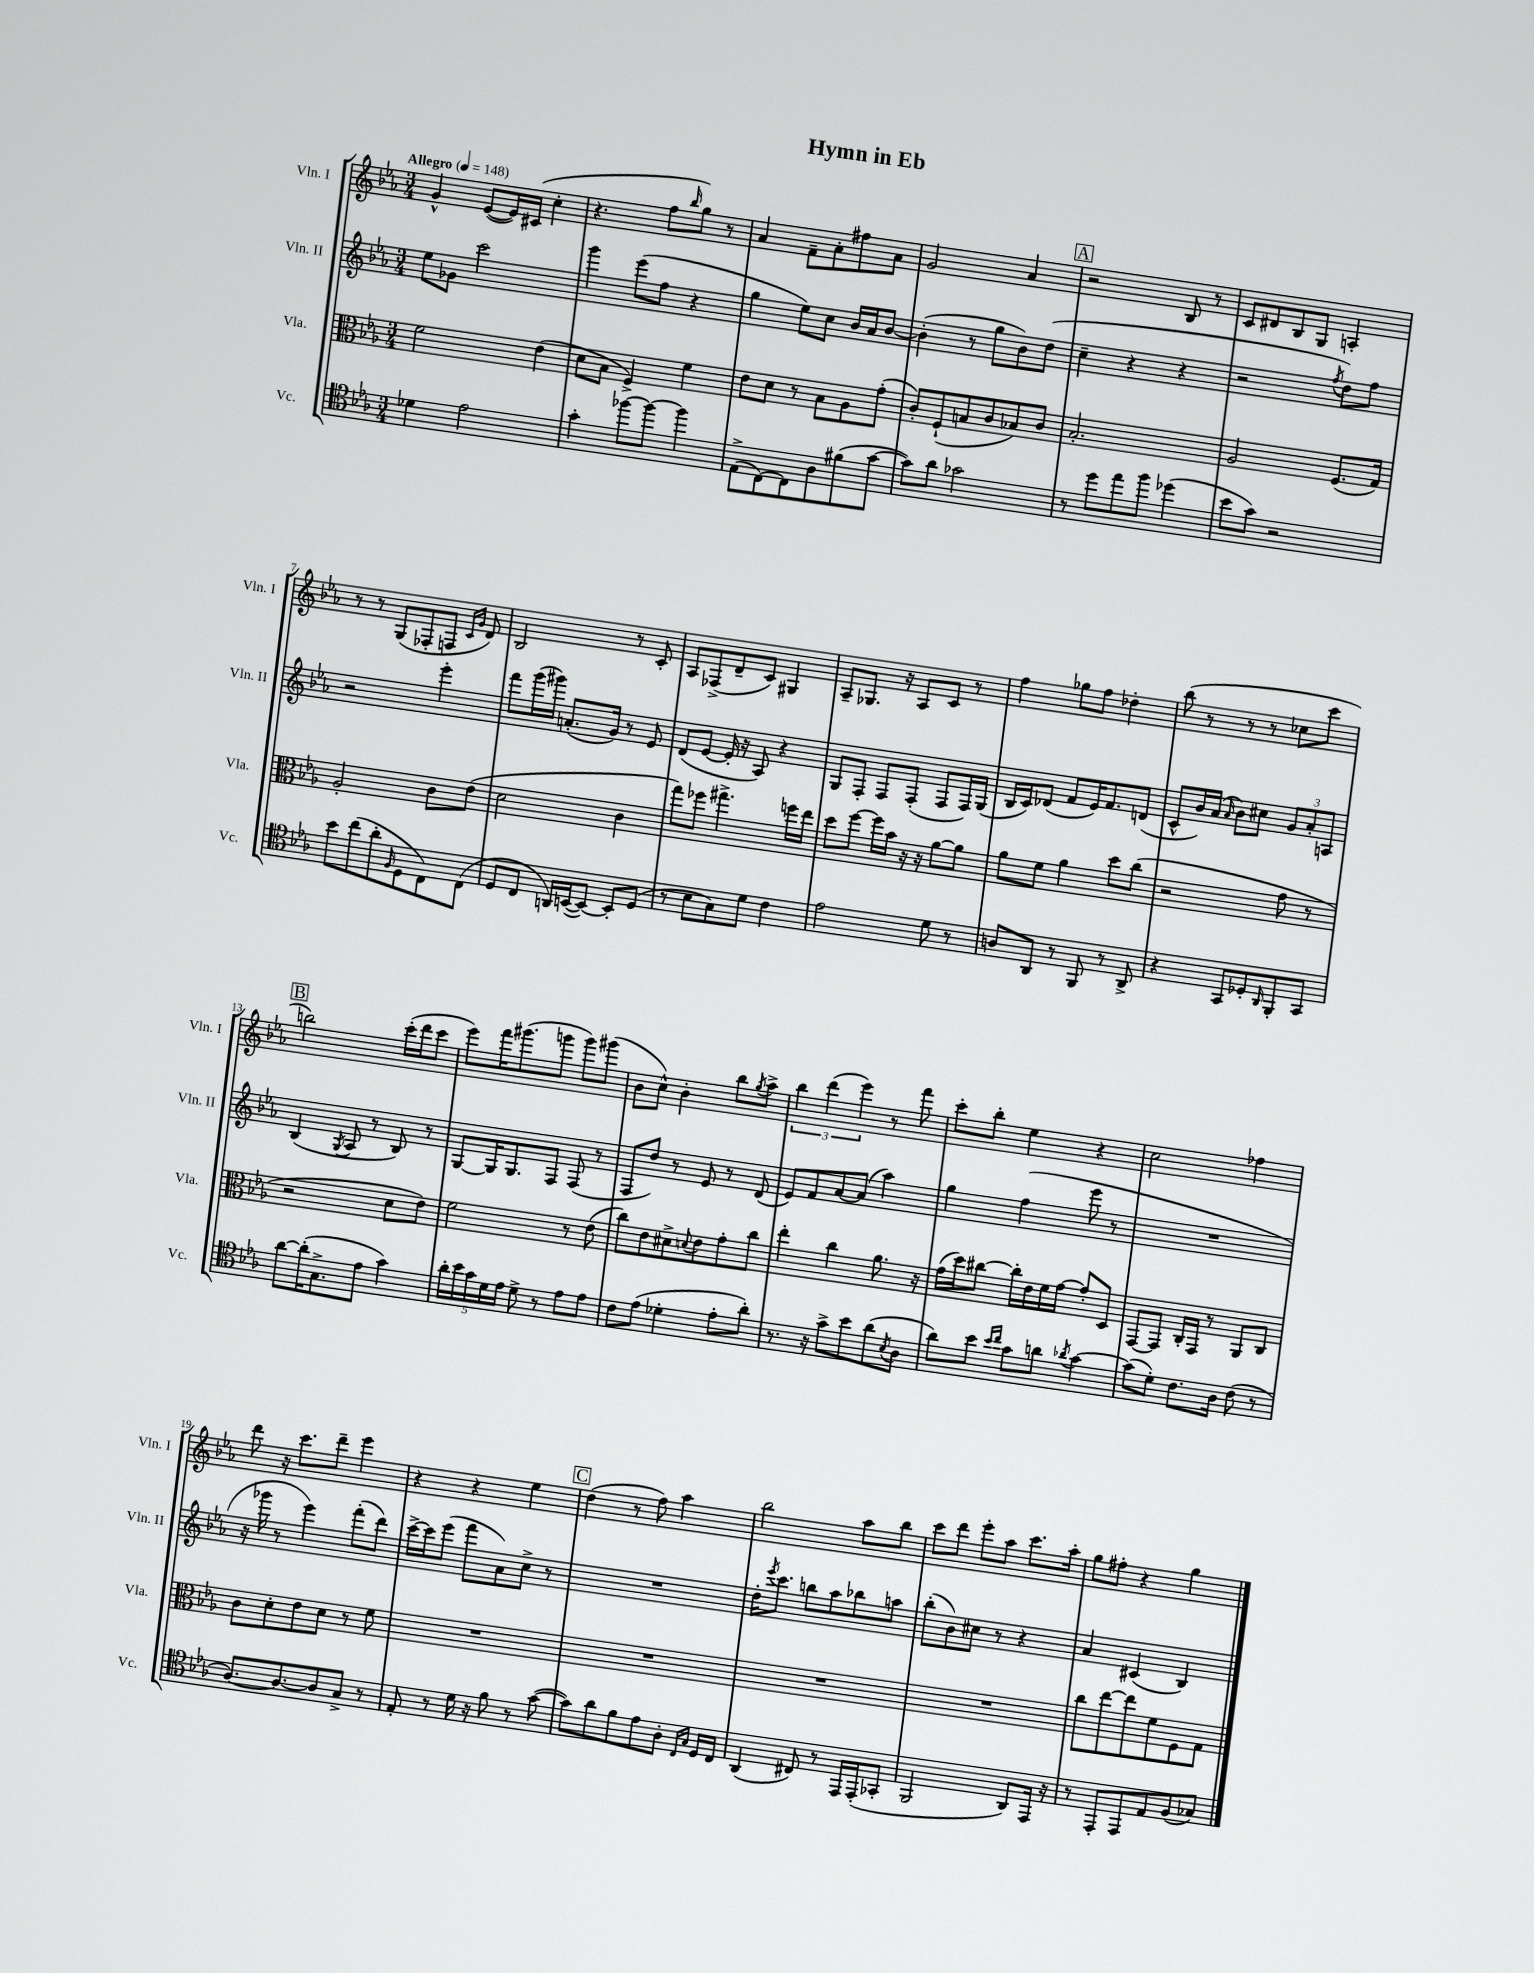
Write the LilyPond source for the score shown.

\header { title = "Hymn in Eb" }
<<
\new StaffGroup <<
\new Staff = "s0" \with { instrumentName = "Vln. I" shortInstrumentName = "Vln. I" } {
    \clef treble \key ees \major \numericTimeSignature \time 3/4 \tempo "Allegro" 4 = 148
    g'4-^ ees'8~( ees'16) cis'16( c''4-. |
    r4. f''8 \grace { bes''16 } g''8) r8 |
    aes'4 f'8-- aes'8-. fis''8 aes'8 |
    g'2 aes'4 |
    \mark \markup { \box "A" } r2 bes8 r8 |
    c'8 dis'8 bes8 g8 a4-. |
    r8 r8 g8( fes8-. f8 \grace { c'16 g'16 } d'8) |
    bes2 r8 c'8-. |
    aes8 fes8->( d'8-- c'8) gis4 |
    aes8-- ges8. r16 aes8 c'8 r8 |
    f''4 ges''8 f''8 des''4-. |
    bes''8( r8 r8 r8 ces''8 c'''8 |
    \mark \markup { \box "B" } b''2) c'''16-.( d'''16 c'''8 |
    ees'''8) f'''16 gis'''8.( g'''8 g'''8) gis'''8( |
    bes'8 c''8-^) bes'4-. bes''8 \acciaccatura { g''8 } aes''8-> |
    \tuplet 3/2 { bes''4 d'''4( ees'''4) } r8 f'''8 |
    c'''8-. bes''8-. ees''4 r4 |
    c''2 fes''4 |
    d'''8 r16 c'''8. d'''8-- ees'''4 |
    r4 r4 ees''4 |
    \mark \markup { \box "C" } d''4( r8 f''8) aes''4 |
    bes''2 aes''8 bes''8 |
    c'''8 d'''8 ees'''8-. aes''8 c'''8. aes''16-. |
    g''8 fis''8-. r4 g''4 \bar "|." |
}
\new Staff = "s1" \with { instrumentName = "Vln. II" shortInstrumentName = "Vln. II" } {
    \clef treble \key ees \major \numericTimeSignature \time 3/4
    ees''8 ges'8 c'''2 |
    g'''4 ees'''8( f''8 r4 |
    g''4 ees''8) c''8 bes'16 aes'16 bes'8~ |
    bes'4-.( r8 g''8 bes'8) d''8( |
    \mark \markup { \box "A" } c''4-- r4 r4 |
    r2 \acciaccatura { f''8 } d''8) f''8 |
    r2 ees'''4-. |
    f'''8 g'''16( gis'''16) a'8.-.( g'16) r8 ees'8 |
    d'8( ees'8~ ees'16-. r16 aes8) r4 |
    g8 f8-. f8 f8-.( f8 f16) g16( |
    bes16 c'16) des'8( f'8 ees'16) f'8. d'8( |
    c'8-^ bes'16) aes'16( \grace { aes'16 } bes'8) cis''8 \tuplet 3/2 { g'8 aes'8-. a8 } |
    \mark \markup { \box "B" } bes4( \acciaccatura { g8 } aes8 r8 bes8) r8 |
    g8~ g16 g8. f8 f8( r8 |
    f8 d''8) r8 ees'8 r8 d'8( |
    ees'8) f'8 aes'8~ aes'8( aes''4) |
    g''4 f''4( ees'''8 r8 |
    R2. |
    r16 ges'''16 r8 ees'''4) f'''8-.( d'''8) |
    c'''16~-> c'''16 ees'''8( f'''8 aes'8) c''8-> r8 |
    \mark \markup { \box "C" } R2. |
    d''16-. \acciaccatura { ees'''8 } c'''8. b''8 aes''8 bes''8 a''8 |
    bes''8-.( bes'8) cis''8 r8 r4 |
    aes'4 cis'4( bes4) \bar "|." |
}
\new Staff = "s2" \with { instrumentName = "Vla." shortInstrumentName = "Vla." } {
    \clef alto \key ees \major \numericTimeSignature \time 3/4
    f'2 ees'4( |
    d'8 bes8 f4->) f'4 |
    ees'8 d'8 r8 bes8 aes8 g'8-.( |
    c'8-.) f8-!( b8 c'8 bes8) c'8 |
    \mark \markup { \box "A" } bes2.-. |
    aes2 f8.( g16) |
    aes2-. c'8 ees'8( |
    d'2 c'4 |
    g''8) fes''8 gis''4.-> f''16 ees''16 |
    d''8 f''8~ f''16 bes'16 r16 r16 aes'8~ aes'8 |
    aes'8 f'8 aes'4 d''8 c''8( |
    r2 g'8 r8 |
    \mark \markup { \box "B" } r2 d'8 ees'8) |
    f'2 r8 ees'8( |
    c''8) ees'8 dis'8-> \appoggiatura { d'8 } ees'8 g'8-. c''8 |
    ees''4-. c''4 aes'8. r16 |
    g'16( d''16) cis''8~ cis''16-. ees'16 f'16 g'16~ g'8-. d8 |
    g,8~ g,8 c16-. g,16 r8 aes,8 c8 |
    c'8 d'8-. ees'8 d'8 r8 f'8 |
    R2. |
    \mark \markup { \box "C" } R2. |
    R2. |
    R2. |
    c''8 ees''8~ ees''8 f'8 f8 g8 \bar "|." |
}
\new Staff = "s3" \with { instrumentName = "Vc." shortInstrumentName = "Vc." } {
    \clef tenor \key ees \major \numericTimeSignature \time 3/4
    des'4 ees'2 |
    g'4-. fes''8~ fes''8~ fes''4 |
    ees8->( c8~) c8 aes8 fis'8( g'8~ |
    g'8) aes'8 ges'2 |
    \mark \markup { \box "A" } r8 d''8 ees''8 f''8 des''4( |
    bes'8 g'8) r2 |
    bes'8 c''8( aes'8-. \grace { f16 } d8 c8) c8( |
    d8 c8 a,16) b,16~( b,8~) b,8-. d8( |
    r8 bes8 g8) d'8 c'4 |
    ees'2 d'8 r8 |
    a8 aes,8 r8 f,8 r8 aes,8-> |
    r4 g,8 des8-. \grace { aes,16 } f,8-. g,8 |
    \mark \markup { \box "B" } aes'8~ aes'16-.( g8.-> ees'8 g'4) |
    \tuplet 5/4 { aes'16-. bes'16 g'16 d'16 ees'16 } d'8-> r8 ees'8 ees'8 |
    c'8 ees'8( des'4-. ees'8-. aes'8-.) |
    r8. r16 g'8-> bes'8 aes'8( \acciaccatura { bes8 } aes8 |
    aes'8) bes'8 \grace { bes'16 c''16 } g'8 a'8 \acciaccatura { aes'8 } g'4~ |
    g'8( d'8-.) c'8. aes16 c'8( r8 |
    aes8.~) aes8.~ aes8 g8-> r8 |
    ees8-. r8 d'16 r16 f'8 r8 g'8~( |
    \mark \markup { \box "C" } g'8) aes'8 f'8 ees'8 aes8-. \grace { c16 g16 } d16 c16 |
    aes,4( cis8) r8 ees,16 ees,16-.( ges,8-. |
    f,2 aes,8) ees,16 r16 |
    r8 ees,8-. ees,8 ees8 f8( ges8) \bar "|." |
}
>>
>>
